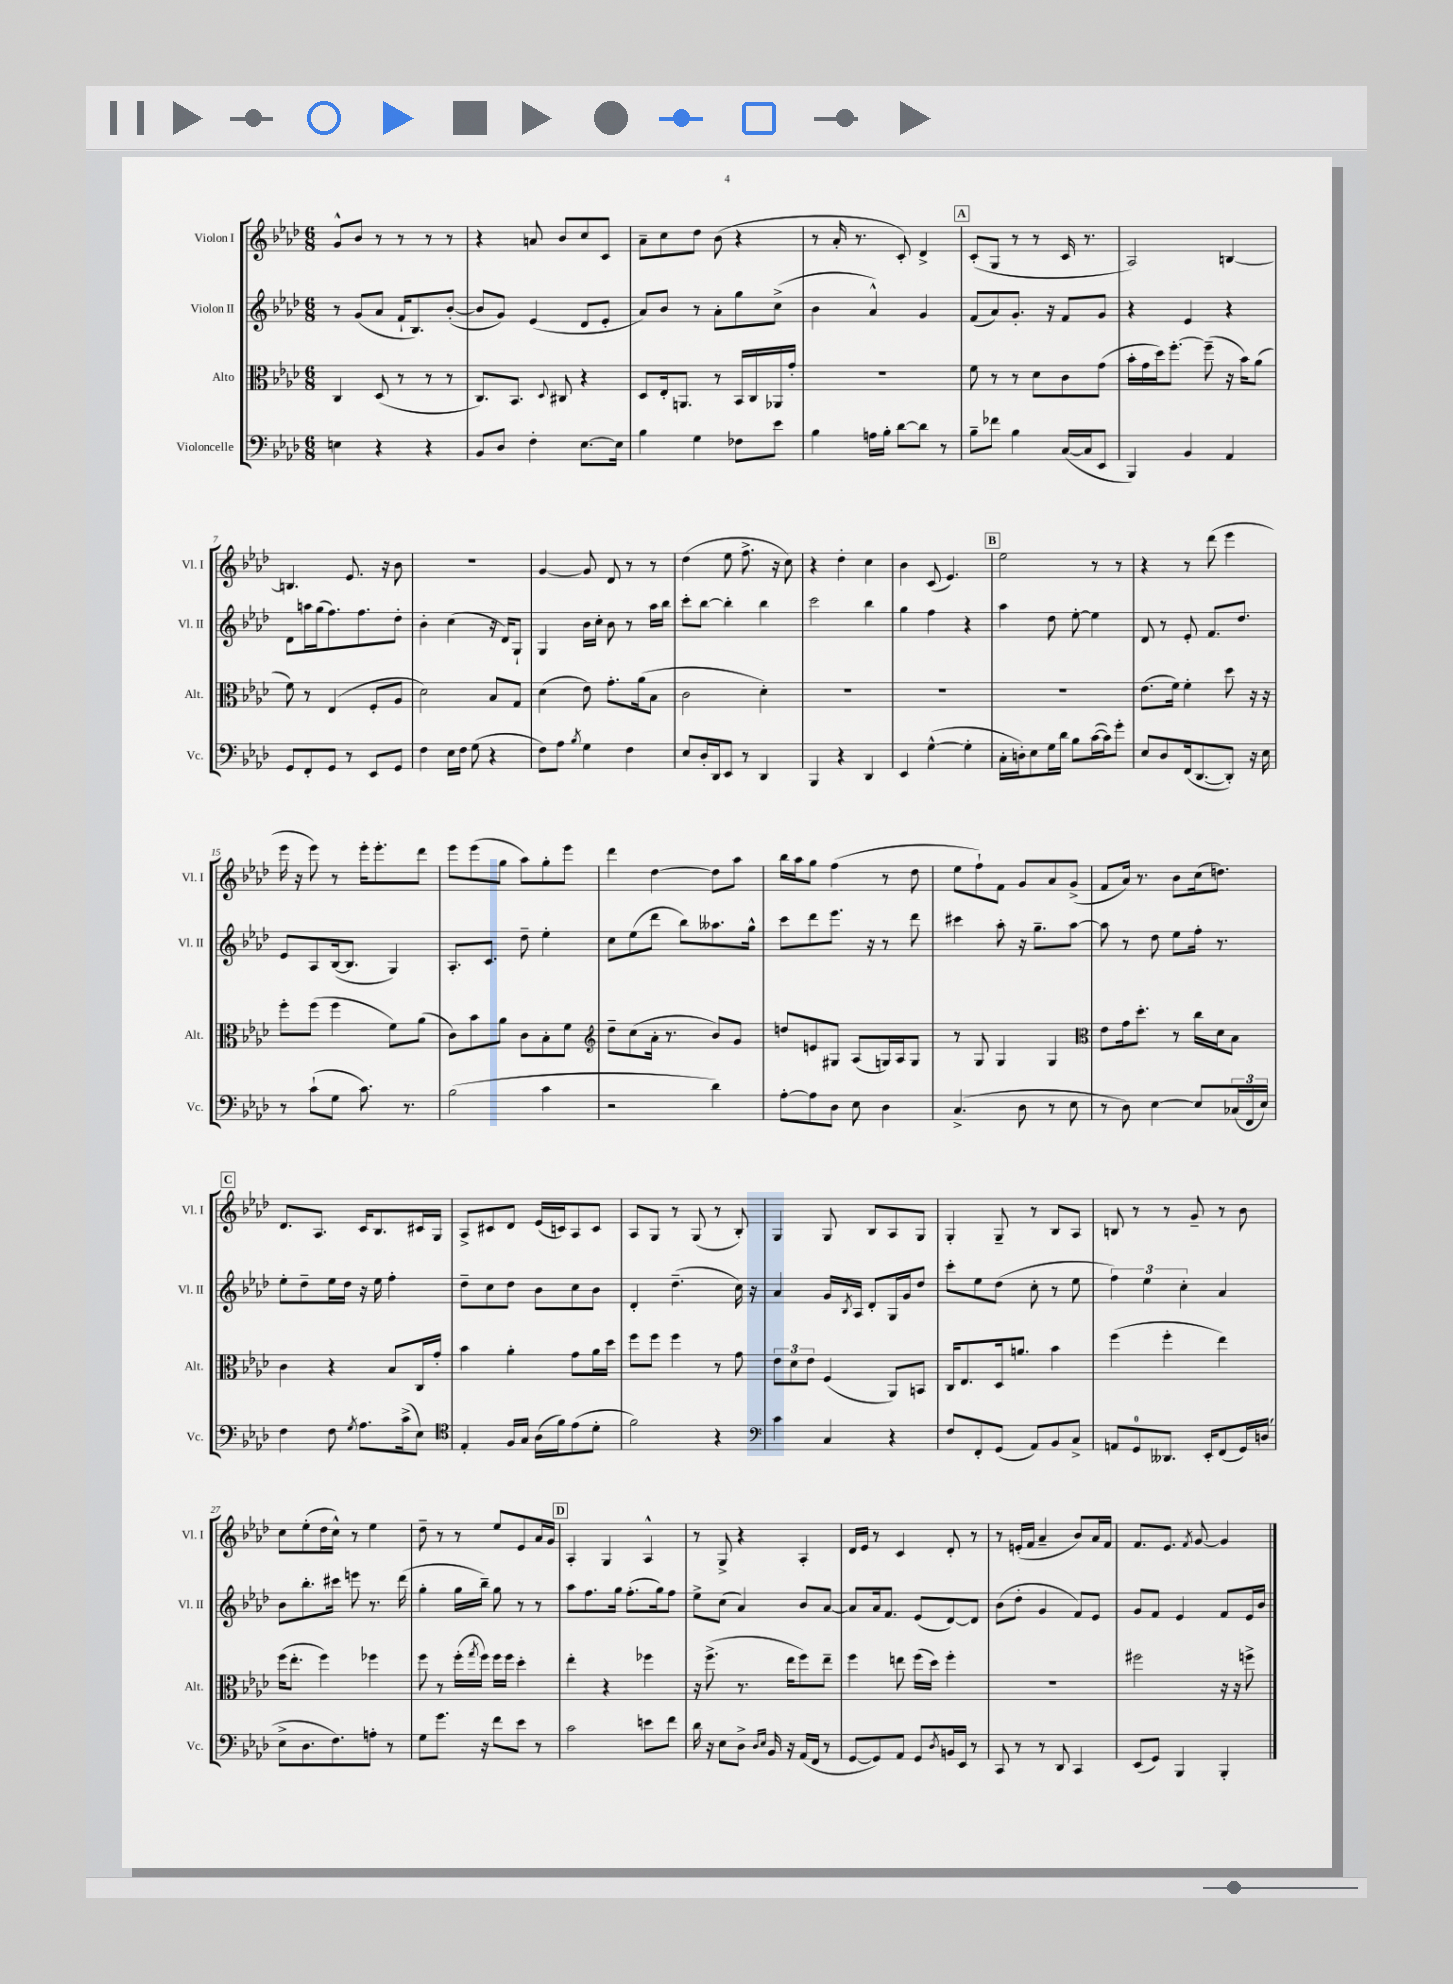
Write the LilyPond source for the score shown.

<<
\new StaffGroup <<
\new Staff = "s0" \with { instrumentName = "Violon I" shortInstrumentName = "Vl. I" } {
    \clef treble \key aes \major \numericTimeSignature \time 6/8
    g'8-^ bes'8 r8 r8 r8 r8 |
    r4 a'8 bes'8 c''8 c'8 |
    aes'8-- c''8 des''8 bes'8( r4 |
    r8 aes'16-. r8. c'8-.) des'4-> |
    \mark \markup { \box "A" } c'8-.( g8 r8 r8 c'16 r8. |
    aes2) b4~ |
    b4. ees'8. r16 bes'8 |
    R2. |
    g'4~ g'8 des'8 r8 r8 |
    des''4( ees''8 f''8.-> r16 c''8) |
    r4 des''4-. c''4 |
    bes'4 c'8( ees'4.) |
    \mark \markup { \box "B" } ees''2 r8 r8 |
    r4 r8 des'''8( ees'''4 |
    ees'''16 r16 ees'''8) r8 ees'''16-. ees'''8.-. des'''8 |
    ees'''8 ees'''8( g''8 aes''8) g''8-. ees'''8 |
    des'''4 des''4~ des''8 aes''8 |
    bes''16 aes''16 g''8 f''4( r8 des''8 |
    ees''8 f''8-!) f'8 g'8 aes'8 g'8->( |
    f'8 aes'16) r8. bes'8 c''16( d''8.) |
    \mark \markup { \box "C" } des'8. aes8. c'16 bes8. cis'16 g16 |
    aes8-> cis'8 des'8 ees'16( c'16) aes8 c'8 |
    aes8 g8 r8 g8( r8 bes8-.) |
    g4 g8 bes8 aes8 g8 |
    g4-. g8-- r8 bes8 aes8 |
    b8 r8 r8 g'8-- r8 bes'8 |
    c''8 ees''8-.( des''16 c''16-^) r8 ees''4 |
    des''8-- r8 r8 ees''8 ees'8 aes'16 g'16 |
    \mark \markup { \box "D" } aes4-. g4 aes4-^ |
    r8 g8-> r4 aes4-. |
    des'16 ees'16 r8 c'4 des'8-. r8 |
    r8 e'16-.( f'16 aes'4-- bes'8) aes'16 f'16 |
    f'8. ees'8. \acciaccatura { f'8 } g'8~ g'4 \bar "|." |
}
\new Staff = "s1" \with { instrumentName = "Violon II" shortInstrumentName = "Vl. II" } {
    \clef treble \key aes \major \numericTimeSignature \time 6/8
    r8 g'8( aes'8 f'16-! bes8.) bes'8~-.( |
    bes'8 g'8) ees'4( des'8 ees'8-. |
    aes'8) bes'8 r8 aes'8-. g''8 c''8->( |
    bes'4 aes'4-^) g'4 |
    \mark \markup { \box "A" } f'8( aes'8) g'8.-. r16 f'8 g'8 |
    r4 ees'4 r4 |
    des'8 a''16 g''16( f''8.) f''8. des''8-. |
    bes'4-. c''4( r16 des'16) g8-! |
    g4 bes'16 c''16-. bes'8 r8 aes''16 bes''16 |
    c'''8-. bes''8~ bes''4-. bes''4 |
    c'''2 bes''4 |
    g''4 f''4 r4 |
    \mark \markup { \box "B" } aes''4 des''8 ees''8~-. ees''4 |
    des'8 r8 ees'8-. f'8. des''8. |
    ees'8 aes8 bes16~( bes8. g4) |
    aes8.-. c'8. des''8-- ees''4-. |
    c''8 ees''8( des'''8 bes''8) aeses''8. g''16-^ |
    c'''8 des'''8 ees'''8. r16 r8 des'''8 |
    cis'''4 aes''8-. r16 g''8.-- aes''8~ |
    aes''8 r8 des''8 ees''8 f''16-. r8. |
    \mark \markup { \box "C" } ees''8-. des''8-- ees''16 des''16 r16 ees''16 f''4-. |
    des''8-- c''8 des''8 bes'8 c''8 bes'8 |
    des'4-. des''4.--( c''16) r16 |
    aes'4 g'16 \acciaccatura { bes8 } aes16 des'8-. g16 g'16 des''8 |
    c'''8-. ees''8 des''8( c''8-. r8 ees''8 |
    \tuplet 3/2 { f''4) ees''4 c''4-. } aes'4 |
    bes'8 bes''8.-. cis'''16 e'''8 r8. des'''16( |
    g''4-. g''16 bes''16--) g''8 r8 r8 |
    \mark \markup { \box "D" } aes''8 f''8. g''16 f''8.-.( g''16) f''8 |
    ees''8-> c''8( aes'4) bes'8 aes'8~ |
    aes'8 aes'16 f'8. ees'8( des'8~) des'8 |
    bes'8( des''8-. g'4 f'8) ees'8 |
    g'8 f'8 ees'4 f'8 ees'16 bes'16 \bar "|." |
}
\new Staff = "s2" \with { instrumentName = "Alto" shortInstrumentName = "Alt." } {
    \clef alto \key aes \major \numericTimeSignature \time 6/8
    c4 des8( r8 r8 r8 |
    c8.) bes,8. \appoggiatura { des8 } cis8 r4 |
    des8 ees16-. a,8. r8 bes,16 c16 aes,16 g'16-. |
    R2. |
    \mark \markup { \box "A" } f'8 r8 r8 des'8 c'8 g'8( |
    bes'16-. g'16 des''16) f''8.~-. f''8--( r16 bes'16) aes'8( |
    f'8) r8 ees4( f8-. aes8 |
    des'2) bes8 g8 |
    des'4( ees'8) g'8.-. aes'16( bes8 |
    c'2 des'4-.) |
    R2. |
    R2. |
    \mark \markup { \box "B" } R2. |
    ees'8.( f'16) f'4-. des''8 r16 r16 |
    f''8-. f''8( f''4 f'8) aes'8( |
    c'8) bes'8 aes'8 c'8 bes8-. f'8 |
    \clef treble des''8-- c''8( aes'16-. r8. bes'8) g'8 |
    d''8 e'8 gis8 aes8( g16) aes16 g8 |
    r8 g8 g4 g4 |
    \clef alto ees'8 g'16 des''8.-. r8 c''16 des'16 bes8 |
    \mark \markup { \box "C" } c'4 r4 bes8 c16 g'16-. |
    bes'4 aes'4-. g'8 aes'16 des''16 |
    f''8 f''8 f''4 r8 g'8 |
    \tuplet 3/2 { ees'8 des'8 ees'8 } f4( aes,8) b,8 |
    c16 ees8. des16 a'8. bes'4 |
    f''4( f''4-. ees''4) |
    f''16( ees''8.-. f''4) fes''4 |
    f''8 r8 f''16-.( \acciaccatura { g''8 } f''16) f''16 f''16 des''4-. |
    \mark \markup { \box "D" } ees''4-. r4 fes''4 |
    r16 f''8.->( r8. ees''16 f''8) ees''8-- |
    f''4 e''8 f''16( des''16) f''4-. |
    R2. |
    fis''2 r16 r16 f''8-> \bar "|." |
}
\new Staff = "s3" \with { instrumentName = "Violoncelle" shortInstrumentName = "Vc." } {
    \clef bass \key aes \major \numericTimeSignature \time 6/8
    e4 r4 r4 |
    bes,8 des8 f4-. ees8.~ ees16 |
    bes4 g4 fes8 ees'8 |
    bes4 a16 bes16-. des'8~ des'8 r8 |
    \mark \markup { \box "A" } bes8-- fes'8 bes4 c16~( c16 ees,8 |
    bes,,4) bes,4 aes,4 |
    g,8 f,8-. g,8 r8 ees,8 g,8 |
    f4 ees16 f16 g8( r4 |
    f8) aes8 \acciaccatura { bes8 } g4 f4 |
    ees8 des16-. des,16 ees,8 r8 des,4 |
    bes,,4 r4 des,4 |
    ees,4 g4~-^( g4-. |
    \mark \markup { \box "B" } c16-. d16-.) ees8 g16 des'16 bes8 c'16~( c'16) g'8-. |
    ees8 des8 f,16( des,8.~ des,8-.) r16 ees16 |
    r8 c'8-!( g8 c'8.) r8. |
    bes2( c'4 |
    r2 des'4) |
    aes8~-. aes8 des8 ees8 des4 |
    c4.->( des8 r8 ees8 |
    r8 des8) ees4~ ees8 \tuplet 3/2 { ces16( f,16 ees16) } |
    \mark \markup { \box "C" } f4 f8 \acciaccatura { g8 } aes8. c'16->( ees8) |
    \clef tenor ees4-. f16 g16 aes16( f'16) ees'8( des'8-. |
    f'2) r4 |
    \clef bass c'4 c4 r4 |
    f8 f,8-. g,8( aes,8) bes,8 c8-> |
    a,8 g,8-0 deses,8. ees,16-. f,8( g,16) d16( |
    ees8-> des8. f8.) a8-. r8 |
    g8 g'8. r16 f'8 ees'8 r8 |
    \mark \markup { \box "D" } c'2 e'8 f'8 |
    des'16 r16 ees8 des8-> \grace { des16 ees16 } bes,16 r16 aes,16( f,16 r8 |
    g,8~ g,8) aes,8 g,8 \acciaccatura { des8 } b,16 ees,16 r8 |
    c,8 r8 r8 des,8 c,4 |
    ees,8( g,8) bes,,4 bes,,4-. \bar "|." |
}
>>
>>
